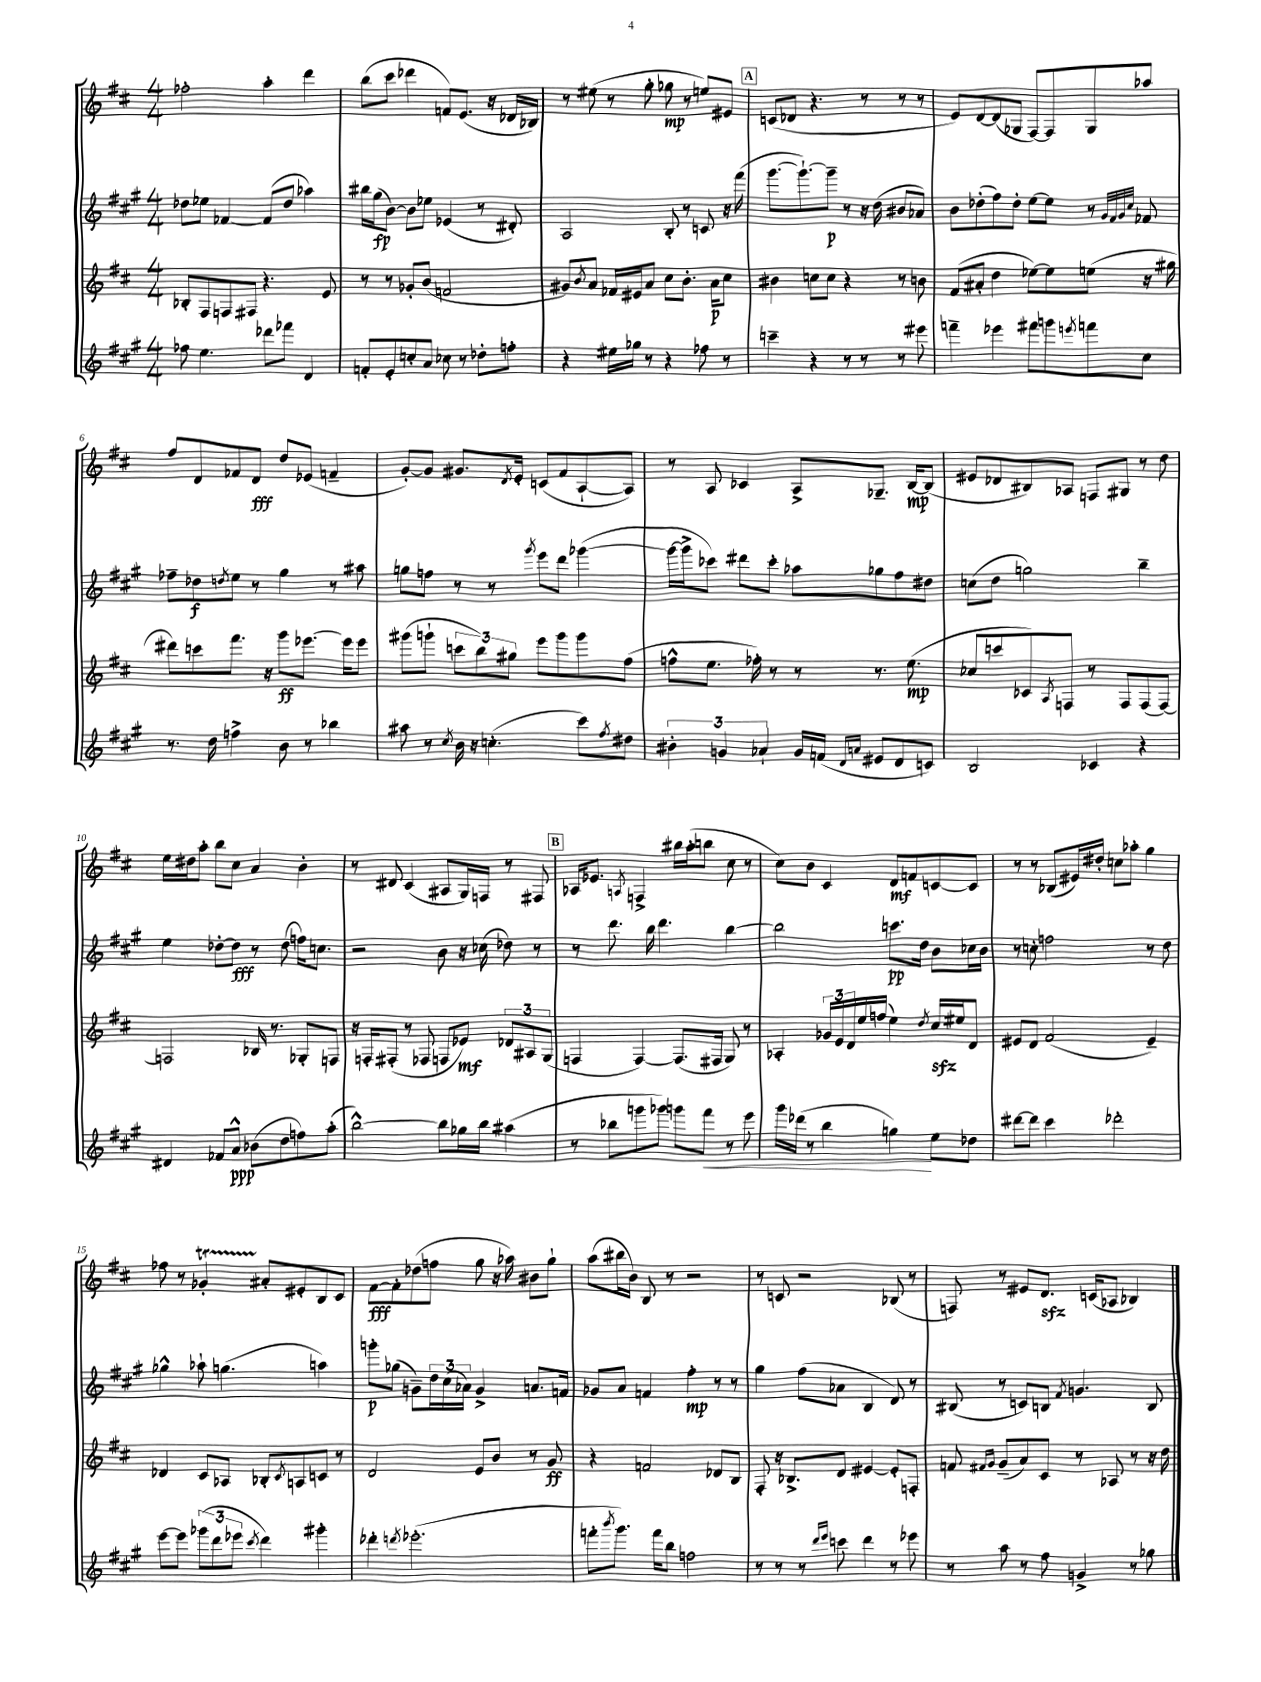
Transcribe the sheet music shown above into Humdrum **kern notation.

**kern	**dynam	**kern	**dynam	**kern	**dynam	**kern	**dynam
*part4	*part4	*part3	*part3	*part2	*part2	*part1	*part1
*staff4	*staff4	*staff3	*staff3	*staff2	*staff2	*staff1	*staff1
*clefG2	*	*clefG2	*	*clefG2	*	*clefG2	*
*k[f#c#g#]	*	*k[f#c#]	*	*k[f#c#g#]	*	*k[f#c#]	*
*M4/4	*	*M4/4	*	*M4/4	*	*M4/4	*
=1	=1	=1	=1	=1	=1	=1	=1
8ff-X\	.	8B-X'/L	.	8dd-X\L	.	2ff-X'\	.
4.ee\	.	8F#/	.	8ee-X\J	.	.	.
.	.	8Fn/	.	[4f-X/	.	.	.
.	.	8F#X/J	.	.	.	.	.
8ddd-X\L	.	4.r	.	(8f-/L]	.	4aa'\	.
8fff-X\J	.	.	.	8dd-/J	.	.	.
4d/	.	.	.	4aa-X\)	.	4ddd\	.
.	.	8e/	.	.	.	.	.
=2	=2	=2	=2	=2	=2	=2	=2
8fn'/L	.	8r	.	16bb#X\LL	.	(8bb\L	.
.	.	.	.	(16gg#\J	fp	.	.
8e'/	.	8r	.	[8b\J)	.	8ccc#\J	.
8ccn'/	.	8g-X'/L	.	8b\L]	.	4ddd-X\	.
8a/J	.	(8b/J	.	8ee-X\J	.	.	.
8cc-X\	.	2fn/	.	(4e-X/	.	8fn/L)	.
8r	.	.	.	.	.	(8.e/J	.
8dd-X'\L	.	.	.	8r	.	.	.
.	.	.	.	.	.	16r	.
8ffn'\J	.	.	.	8d#X'/)	.	16d-X/LL	.
.	.	.	.	.	.	16B-X/JJ)	.
=3	=3	=3	=3	=3	=3	=3	=3
4r	.	8g#X/L)	.	2A/	.	8r	.
.	.	8qb/	.	.	.	.	.
.	.	8a/J	.	.	.	(8ee#X\	.
16ee#X\LL	.	16f-X/LL	.	.	.	8r	.
16gg-X\JJ	.	16e#X/J	.	.	.	.	.
8r	.	8a/J	.	.	.	8gg'\	.
4r	.	8cc#\L	.	8B'/	.	8gg-X\	mp
.	.	8.b'\J	.	8r	.	8r	.
8ff-X\	.	.	.	8cn/	.	8een/L)	.
.	.	16a\KL	p	.	.	.	.
8r	.	8cc#\J	.	16r	.	8e#X/J	.
.	.	.	.	(16fff#\	.	.	.
!!LO:REH:place=s1:t=A
=4	=4	=4	=4	=4	=4	=4	=4
4cccn~\	.	4b#X\	.	[8.ggg#\L	.	(8cn/L	.
.	.	.	.	.	.	8d-X/J	.
.	.	.	.	8.ggg#`\_)	.	.	.
4r	.	8ccn\L	.	.	.	4.r	.
.	.	8cc\J	.	8ggg#~\J]	p	.	.
8r	.	4r	.	8r	.	.	.
8r	.	.	.	16r	.	8r	.
.	.	.	.	(16dd\	.	.	.
8r	.	8r	.	8b#X/L	.	8r	.
8eee#X\	.	8bn\	.	8a-X/J)	.	8r	.
=5	=5	=5	=5	=5	=5	=5	=5
4fffn~\	.	(8f#/L	.	8b\L	.	8e/L)	.
.	.	8a#X'/J	.	(8dd-X'\	.	[8d/	.
4eee-X\	.	4dd\	.	8ff#\)	.	(8d/]	.
.	.	.	.	8dd-'\J	.	8G-X/J	.
8fff#X\L	.	[8ee-X\L)	.	[8ee\L	.	[8F#/L)	.
8gggn\	.	8ee-\]	.	8ee\J]	.	8F#/]	.
8qeeen/	.	.	.	.	.	.	.
8fffn\	.	(8een\J	.	8r	.	8G-/	.
.	.	.	.	32qqg#/LLL	.	.	.
.	.	.	.	32qqf#/	.	.	.
.	.	.	.	32qqg#/	.	.	.
.	.	.	.	32qqcc#/JJJ	.	.	.
8cc#\J	.	16r	.	8f-X/	.	8aa-X/J	.
.	.	16gg#X\	.	.	.	.	.
!!LO:LB:g=z
=6	=6	=6	=6	=6	=6	=6	=6
8.r	.	8ddd#X\L)	.	8ff-X~\L	.	8ff#/L	.
.	.	8cccn\	.	8dd-X\	f	8d/	.
16dd\	.	.	.	.	.	.	.
.	.	.	.	8qddn/	.	.	.
4ffn^\	.	8.fff#\J	.	8ee\J	.	8f-X/	.
.	.	.	.	8r	.	8d/J	fff
.	.	16r	.	.	.	.	.
8b\	.	8ggg\L	ff	4gg#\	.	8dd/L	.
8r	.	[8.eee-X\J	.	.	.	(8e-X/J	.
4bb-X\	.	.	.	8r	.	4fn~/	.
.	.	16eee-\KL]	.	.	.	.	.
.	.	8eee-\J	.	8aa#X\	.	.	.
=7	=7	=7	=7	=7	=7	=7	=7
8aa#X\	.	(8ggg#X\L	.	8ggn\L	.	[8g'/L)	.
8r	.	8gggn`\J	.	8ffn\J	.	8g/J]	.
8qcc#/	.	.	.	.	.	.	.
16b\	.	12cccn\L	.	8r	.	8.g#X/L	.
16r	.	.	.	.	.	.	.
.	.	12bb\)	.	.	.	.	.
(4.ccn'\	.	.	.	8r	.	.	.
.	.	12gg#X\J	.	.	.	.	.
.	.	.	.	.	.	8qd/	.
.	.	.	.	.	.	16e'/Jk	.
.	.	.	.	8qggg#/	.	.	.
.	.	8eee\L	.	8eee\L	.	(8cn/L	.
.	.	8ggg\	.	8ddd\J	.	8f#/	.
8ccc#\L)	.	8ggg\	.	([4ggg-X\	.	[8A`/	.
8qff#/	.	.	.	.	.	.	.
8dd#X\J	.	(8ff#\J	.	.	.	8A/J])	.
=8	=8	=8	=8	=8	=8	=8	=8
6b#X'\	.	8ffn^^\L	.	16ggg-\LL_	.	8r	.
.	.	.	.	16ggg-^\J]	.	.	.
.	.	8.ee\J	.	8ccc-X\J)	.	8A/	.
6gn/	.	.	.	.	.	.	.
.	.	.	.	8ddd#X\L	.	4c-X/	.
.	.	16ff-X'\)	.	.	.	.	.
6a-X`/	.	.	.	.	.	.	.
.	.	8r	.	8ccc-'\J	.	.	.
16g/LL	.	8r	.	8aa-X\L	.	8A^/L	.
(16fn/JJ	.	.	.	.	.	.	.
16qqd/LL	.	.	.	.	.	.	.
16qqan/JJ	.	.	.	.	.	.	.
8e#X/L	.	8.r	.	8gg-X\	.	8.G-X~/J	.
8d/	.	.	.	8ff#\	.	.	.
.	.	(8.ee\	mp	.	.	[16B/KL	mp
8cn/J)	.	.	.	8dd#X\J	.	(8B/J]	.
=9	=9	=9	=9	=9	=9	=9	=9
2B/	.	8cc-X/L	.	(8ccn\L	.	8e#X/L	.
.	.	8cccn/	.	8dd\J	.	8d-X/	.
.	.	8c-X/)	.	2ggn\)	.	8B#X/)	.
.	.	8qA/	.	.	.	.	.
.	.	8Fn/J	.	.	.	8A-X/J	.
4c-X/	.	8r	.	.	.	8Fn/L	.
.	.	8F/L	.	.	.	8G#X/J	.
4r	.	(8F/	.	4bb~\	.	8r	.
.	.	[8F/J)	.	.	.	8dd\	.
!!LO:LB:g=z
=10	=10	=10	=10	=10	=10	=10	=10
4d#X/	.	2Fn/]	.	4ee\	.	16ee\LL	.
.	.	.	.	.	.	16dd#X\J	.
.	.	.	.	.	.	8aa'\J	.
8f-X/L	.	.	.	[8dd-X'\L	.	8bb\L	.
8a^^/J	ppp	.	.	8dd-\J]	fff	8cc#\J	.
(8b-X\L	.	16B-X/	.	8r	.	4a/	.
.	.	8.r	.	.	.	.	.
8dd\	.	.	.	(8dd-\	.	.	.
8ffn\)	.	8G-X'/L	.	16ffn\KL)	.	4b'\	.
.	.	.	.	8.ccn\J	.	.	.
(8aa'\J	.	8Fn/J	.	.	.	.	.
=11	=11	=11	=11	=11	=11	=11	=11
[2bb^^\)	.	16r	.	2r	.	8r	.
.	.	16Fn'/KL	.	.	.	.	.
.	.	(8F#X'/J	.	.	.	8d#X/	.
.	.	8r	.	.	.	(4c#/	.
.	.	8F-X/	.	.	.	.	.
8bb\L]	.	8Fn/L	.	8b\	.	8A#X/L	.
16gg-X\L	.	8e-X/J)	mf	16r	.	16G/L)	.
16bb\JJ	.	.	.	(16cc-X\	.	16Fn/JJ	.
(4aa#X\	.	12d-X/L	.	8dd-X\)	.	8r	.
.	.	12A#X/	.	.	.	.	.
.	.	.	.	8r	.	8F#X/	.
.	.	(12G/J	.	.	.	.	.
!!LO:REH:place=s1:t=B
=12	=12	=12	=12	=12	=12	=12	=12
8r	.	4Fn/	.	8r	.	16A-X/KL	.
.	.	.	.	.	.	8.e-X/J	.
8bb-X\L	.	.	.	8.ddd\	.	.	.
.	.	.	.	.	.	8qAn/	.
8gggn\	.	[4F/)	.	.	.	4Fn^/	.
.	.	.	.	16bb\	.	.	.
8ggg-X\J)	.	.	.	4.ddd\	.	.	.
8gggn\L	.	(8.F/L]	.	.	.	16bb#X\LL	.
.	.	.	.	.	.	(16aa'\J	.
!	!LO:HP:b	!	!	!	!	!	!
8fff#\J	<	.	.	.	.	8bbn\J	.
.	.	16F#X/Jk	.	.	.	.	.
8r	.	8G/)	.	[4bb\	.	8cc#\	.
8eee\	.	8r	.	.	.	8r	.
=13	=13	=13	=13	=13	=13	=13	=13
16ggg#\LL	.	4A-X'/	.	2bb\]	.	8cc#\L)	.
(16ddd-X\JJ	.	.	.	.	.	.	.
8r	.	.	.	.	.	8b\J	.
4bb\	.	24g-X/LL	.	.	.	4c#/	.
.	.	24e/	.	.	.	.	.
.	.	24d/	.	.	.	.	.
.	.	16ee/	.	.	.	.	.
.	.	(16ffn/JJ	.	.	.	.	.
4ggn\)	.	4ee\)	.	8.cccn\L	pp	8d/L	mf
.	.	.	.	.	.	8fn/	.
.	.	.	.	16dd\Jk	.	.	.
.	.	8qdd/	.	.	.	.	.
8ee\L	[	16cc#zz/LL	.	8b\L	.	[8cn/	.
.	.	16ee#X/J	.	.	.	.	.
8dd-X\J	.	8d/J	.	16cc-X\L	.	8c/J]	.
.	.	.	.	16b\JJ	.	.	.
=14	=14	=14	=14	=14	=14	=14	=14
[8ddd#X\L	.	8e#X/L	.	8r	.	8r	.
8ddd#\J]	.	8d/J	.	8ccn'\	.	8r	.
4ccc#\	.	(2f#/	.	2ffn\	.	(8B-X/L	.
.	.	.	.	.	.	16e#X/L)	.
.	.	.	.	.	.	16dd#X'/JJ	.
2ddd-X'\	.	.	.	.	.	8ccn\L	.
.	.	.	.	.	.	8aa-X'\J	.
.	.	4e#~/)	.	8r	.	4gg\	.
.	.	.	.	8dd\	.	.	.
!!LO:LB:g=z
=15	=15	=15	=15	=15	=15	=15	=15
[8eee\L	.	4d-X/	.	4gg-X^^\	.	8ff-X\	.
8eee\J]	.	.	.	.	.	8r	.
(12ggg-X\L	.	8c#/L	.	8aa-X`\	.	4g-XT'/	.
12ddd\	.	.	.	.	.	.	.
.	.	8A-X/J	.	(4.ggn\	.	.	.
12eee-X\J	.	.	.	.	.	.	.
8qccc#/	.	.	.	.	.	.	.
4ddd\)	.	8B-X'/L	.	.	.	8a#X'/L	.
.	.	8qc#/	.	.	.	.	.
.	.	8An/	.	.	.	8e#X'/	.
4ggg#X'\	.	8cn/J	.	4aan\)	.	8B/	.
.	.	8r	.	.	.	8c#/J	.
=16	=16	=16	=16	=16	=16	=16	=16
4ddd-X'\	.	2d/	.	8gggn'\L	p	[8f#\L	fff
.	.	.	.	(8gg-X\J	.	8f#'\]	.
8qdddn/	.	.	.	.	.	.	.
(2.eee-X'\	.	.	.	8gn~\L)	.	(8dd-X\	.
.	.	.	.	24dd\L	.	8ffn\J	.
.	.	.	.	(24cc#\	.	.	.
.	.	.	.	24a-X\JJ)	.	.	.
.	.	8e/L	.	4g^/	.	8gg\	.
.	.	8b/J	.	.	.	16r	.
.	.	.	.	.	.	16aa-X\)	.
.	.	8r	.	8.an/L	.	8b#X\L	.
.	.	8g/	ff	.	.	8gg`\J	.
.	.	.	.	16fn/Jk	.	.	.
=17	=17	=17	=17	=17	=17	=17	=17
8fffn'\L	.	4r	.	8g-X/L	.	(8aa\L	.
8qbbb/	.	.	.	.	.	.	.
8.ggg#\J)	.	.	.	8a/J	.	16bb#X\L	.
.	.	.	.	.	.	16b\JJ)	.
.	.	2fn/	.	4fn/	.	8B/	.
16fff\KL	.	.	.	.	.	.	.
8bb\J	.	.	.	.	.	8r	.
2ffn\	.	.	.	4ff#'\	mp	2r	.
.	.	8d-X/L	.	8r	.	.	.
.	.	8B/J	.	8r	.	.	.
=18	=18	=18	=18	=18	=18	=18	=18
8r	.	8F#'/	.	4gg#\	.	8r	.
8r	.	16r	.	.	.	8cn/	.
.	.	8.B-X^/L	.	.	.	.	.
8r	.	.	.	(8ff#\L	.	2r	.
16qqddd/LL	.	.	.	.	.	.	.
16qqeee/JJ	.	.	.	.	.	.	.
8cccn\	.	8d/J	.	8a-X\J	.	.	.
4ddd\	.	[4e#X/	.	4B/	.	.	.
8r	.	8e#'/L]	.	8d/)	.	(8B-X/	.
8eee-X\	.	8Fn'/J	.	8r	.	8r	.
=19	=19	=19	=19	=19	=19	=19	=19
8r	.	8fn/	.	(8B#X/	.	8Fn/)	.
.	.	16qqf#X/LL	.	.	.	.	.
.	.	16qqg/JJ	.	.	.	.	.
8aa\	.	(8g~/L	.	8r	.	8r	.
8r	.	8a/)	.	8cn/L)	.	8e#X/L	.
8ff#\	.	8c#/J	.	8Bn/J	.	8.dzz/J	.
.	.	.	.	8qf#/	.	.	.
4gn^/	.	8r	.	4.gn/	.	.	.
.	.	.	.	.	.	(16cn/KL	.
.	.	8A-X/	.	.	.	8A-X/J	.
8r	.	8r	.	.	.	4B-X/)	.
8gg-X\	.	16r	.	8B/	.	.	.
.	.	16dd\	.	.	.	.	.
==	==	==	==	==	==	==	==
*-	*-	*-	*-	*-	*-	*-	*-
